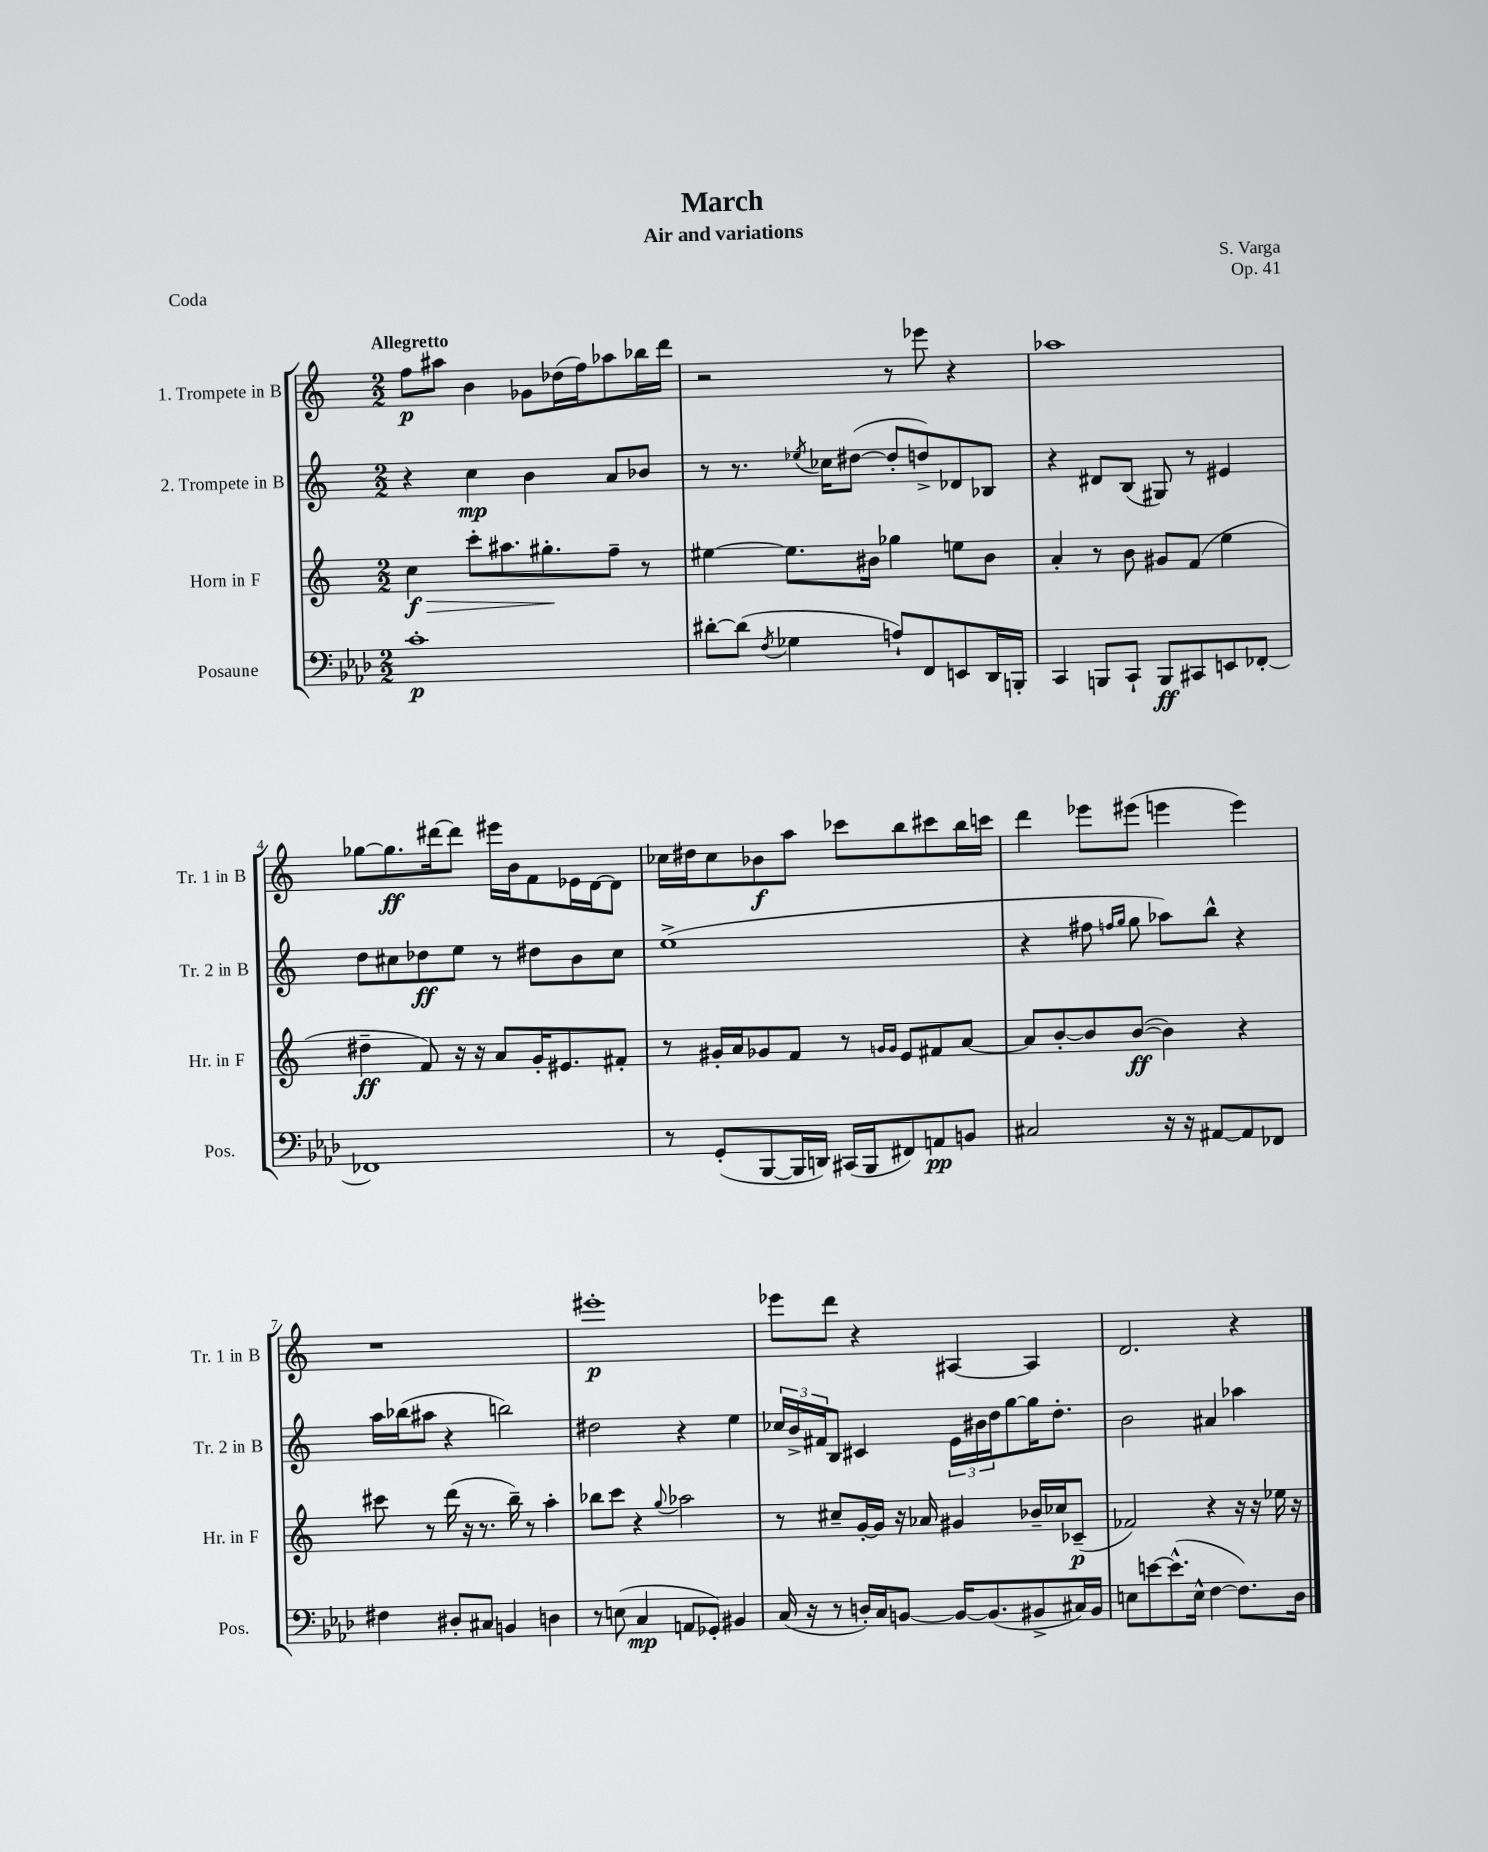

**kern	**dynam	**kern	**dynam	**kern	**dynam	**kern	**dynam
*part4	*part4	*part3	*part3	*part2	*part2	*part1	*part1
*staff4	*staff4	*staff3	*staff3	*staff2	*staff2	*staff1	*staff1
*I"Posaune	*	*I"Horn in F	*	*I"2. Trompete in B	*	*I"1. Trompete in B	*
*I'Pos.	*	*I'Hr. in F	*	*I'Tr. 2 in B	*	*I'Tr. 1 in B	*
*clefF4	*	*clefG2	*	*clefG2	*	*clefG2	*
*k[b-e-a-d-]	*	*k[]	*	*k[]	*	*k[]	*
*M2/2	*	*M2/2	*	*M2/2	*	*M2/2	*
=1	=1	=1	=1	=1	=1	=1	=1
!	!	!	!	!	!	!LO:TX:a:B:t=Allegretto	!
!	!	!	!LO:HP:b	!	!	!	!
1c'	p	4cc\	> f	4r	.	8ff\L	p
.	.	.	.	.	.	8aa#X\J	.
.	.	8ccc'\L	.	4cc\	mp	4b\	.
.	.	8.aa#X\	.	.	.	.	.
.	.	.	.	4b\	.	8g-X\L	.
.	.	8.gg#X'\	.	.	.	.	.
.	.	.	.	.	.	(16dd-X\L	.
.	.	.	.	.	.	16ff\J)	.
.	.	8ff~\J	]	8a/L	.	8aa-X\	.
.	.	8r	.	8b-X/J	.	16bb-X\L	.
.	.	.	.	.	.	16ddd\JJ	.
=2	=2	=2	=2	=2	=2	=2	=2
[8d#X'\L	.	[4ee#X\	.	8r	.	2r	.
(8d#\J]	.	.	.	8.r	.	.	.
8qF/	.	.	.	.	.	.	.
4G-X\	.	8.ee#\L]	.	.	.	.	.
.	.	.	.	8qee-X/	.	.	.
.	.	.	.	16cc-X\KL	.	.	.
.	.	.	.	([8dd#X\J	.	.	.
.	.	16b#X\Jk	.	.	.	.	.
8An`/L)	.	4gg-X\	.	8dd#'/L]	.	8r	.
8FF/	.	.	.	8ddn^/)	.	8eee-X\	.
8EEn/	.	8een\L	.	8d-X/	.	4r	.
16DD-/L	.	8b#\J	.	8B-X/J	.	.	.
16BBBn'/JJ	.	.	.	.	.	.	.
=3	=3	=3	=3	=3	=3	=3	=3
4CC/	.	4a'/	.	4r	.	1aa-X	.
8BBBn/L	.	8r	.	8d#X/L	.	.	.
8CC`/J	.	8b\	.	(8B/J	.	.	.
8BBB/L	ff	8g#X/L	.	8G#X/)	.	.	.
8CC#X/	.	(8f/J	.	8r	.	.	.
8EEn/	.	4ee\	.	4e#X/	.	.	.
[8FF-X'/J	.	.	.	.	.	.	.
!!LO:LB:g=z
=4	=4	=4	=4	=4	=4	=4	=4
1FF-X]	.	4dd#X~\	ff	8dd\L	.	[8gg-X\L	.
.	.	.	.	8cc#X\	.	8.gg-\]	ff
.	.	8f/)	.	8dd-X\	ff	.	.
.	.	.	.	.	.	[16ddd#X\k	.
.	.	16r	.	8ee\J	.	8ddd#\J]	.
.	.	16r	.	.	.	.	.
.	.	8a/L	.	8r	.	16eee#X\LL	.
.	.	.	.	.	.	16b\J	.
.	.	16g'/K	.	8dd#X\L	.	8f\	.
.	.	8.e#X/	.	.	.	.	.
.	.	.	.	8b\	.	16e-X\L	.
.	.	.	.	.	.	[16d\J	.
.	.	8f#X'/J	.	8cc#\J	.	8d\J]	.
=5	=5	=5	=5	=5	=5	=5	=5
8r	.	8r	.	(1ee^	.	16cc-X\LL	.
.	.	.	.	.	.	16dd#X\J	.
(8GG'/L	.	16g#X'/LL	.	.	.	8cc-\	.
.	.	16a/J	.	.	.	.	.
[8BBB-/	.	8g-X/	.	.	.	8b-X\	f
16BBB-/L]	.	8f/J	.	.	.	8aa\J	.
16DDn/JJ)	.	.	.	.	.	.	.
(16CC#X/LL	.	8r	.	.	.	8ccc-X\L	.
16BBB-/J	.	.	.	.	.	.	.
.	.	16qqgn/LL	.	.	.	.	.
.	.	16qqg/JJ	.	.	.	.	.
8FF#X/)	.	8e/L	.	.	.	8bb\	.
8AAn/	pp	8f#X/	.	.	.	8ccc#X\	.
8BBn/J	.	[8a/J	.	.	.	16bb\L	.
.	.	.	.	.	.	16cccn\JJ	.
=6	=6	=6	=6	=6	=6	=6	=6
2C#X/	.	8a/L]	.	4r	.	4ddd\	.
.	.	[8b'/	.	.	.	.	.
.	.	8b/]	.	8ff#X\	.	8eee-X\L	.
.	.	.	.	16qqffn/LL	.	.	.
.	.	.	.	16qqgg/JJ	.	.	.
.	.	([8b/J	ff	8gg\	.	(8eee#X\J	.
16r	.	4b\])	.	8aa-X\L)	.	4eeen\	.
16r	.	.	.	.	.	.	.
[8AA#X/L	.	.	.	8bb^^\J	.	.	.
8AA#/]	.	4r	.	4r	.	4eee\)	.
8FF-X/J	.	.	.	.	.	.	.
!!LO:LB:g=z
=7	=7	=7	=7	=7	=7	=7	=7
4F#X\	.	8ccc#X\	.	16aa\LL	.	1r	.
.	.	.	.	(16bb-X\J	.	.	.
.	.	8r	.	8aa#X\J	.	.	.
8D#X'/L	.	(16ddd\	.	4r	.	.	.
.	.	16r	.	.	.	.	.
8C#X/J	.	8.r	.	.	.	.	.
4BBn/	.	.	.	2bbn\)	.	.	.
.	.	16bb~\)	.	.	.	.	.
.	.	8r	.	.	.	.	.
4Dn\	.	4aa'\	.	.	.	.	.
=8	=8	=8	=8	=8	=8	=8	=8
8r	.	8bb-X\L	.	2dd#X\	.	1eee#X'	p
(8En\	.	8ccc\J	.	.	.	.	.
4C/	mp	4r	.	.	.	.	.
.	.	8qqgg/	.	.	.	.	.
8AAn/L	.	2aa-X\	.	4r	.	.	.
8GG-X'/J)	.	.	.	.	.	.	.
4BB#X/	.	.	.	4ee\	.	.	.
=9	=9	=9	=9	=9	=9	=9	=9
(16C/	.	8r	.	24cc-X/LL	.	8eee-X\L	.
.	.	.	.	24b^/	.	.	.
16r	.	.	.	.	.	.	.
.	.	.	.	24f#X/J	.	.	.
8r	.	8cc#X~/L	.	8B/J	.	8ddd\J	.
16Dn'/LL)	.	[16g'/L	.	4c#X/	.	4r	.
16C/J	.	16g/JJ]	.	.	.	.	.
[8BBn/J	.	16r	.	.	.	.	.
.	.	16a-X/	.	.	.	.	.
16BB/KL_	.	4g#X/	.	24e\LL	.	[4A#X/	.
.	.	.	.	24b#X\	.	.	.
(8.BB/]	.	.	.	.	.	.	.
.	.	.	.	24dd\J	.	.	.
.	.	.	.	[8gg\	.	.	.
8BB#X^/	.	16b-X~/LL	.	16gg\K]	.	4A#/]	.
.	.	16cc-X/J	.	8.dd'\J	.	.	.
16C#X/L)	.	(8c-X~/J	p	.	.	.	.
16BB#/JJ	.	.	.	.	.	.	.
=10	=10	=10	=10	=10	=10	=10	=10
8En\L	.	2f-X/)	.	2b\	.	2.d/	.
[8en\	.	.	.	.	.	.	.
(8.e^^\]	.	.	.	.	.	.	.
16E^^\Jk	.	.	.	.	.	.	.
[4F\	.	4r	.	4a#X/	.	.	.
8.F\L])	.	16r	.	4aa-X\	.	4r	.
.	.	16r	.	.	.	.	.
.	.	16ee-X\	.	.	.	.	.
16D-\Jk	.	16r	.	.	.	.	.
==	==	==	==	==	==	==	==
*-	*-	*-	*-	*-	*-	*-	*-
